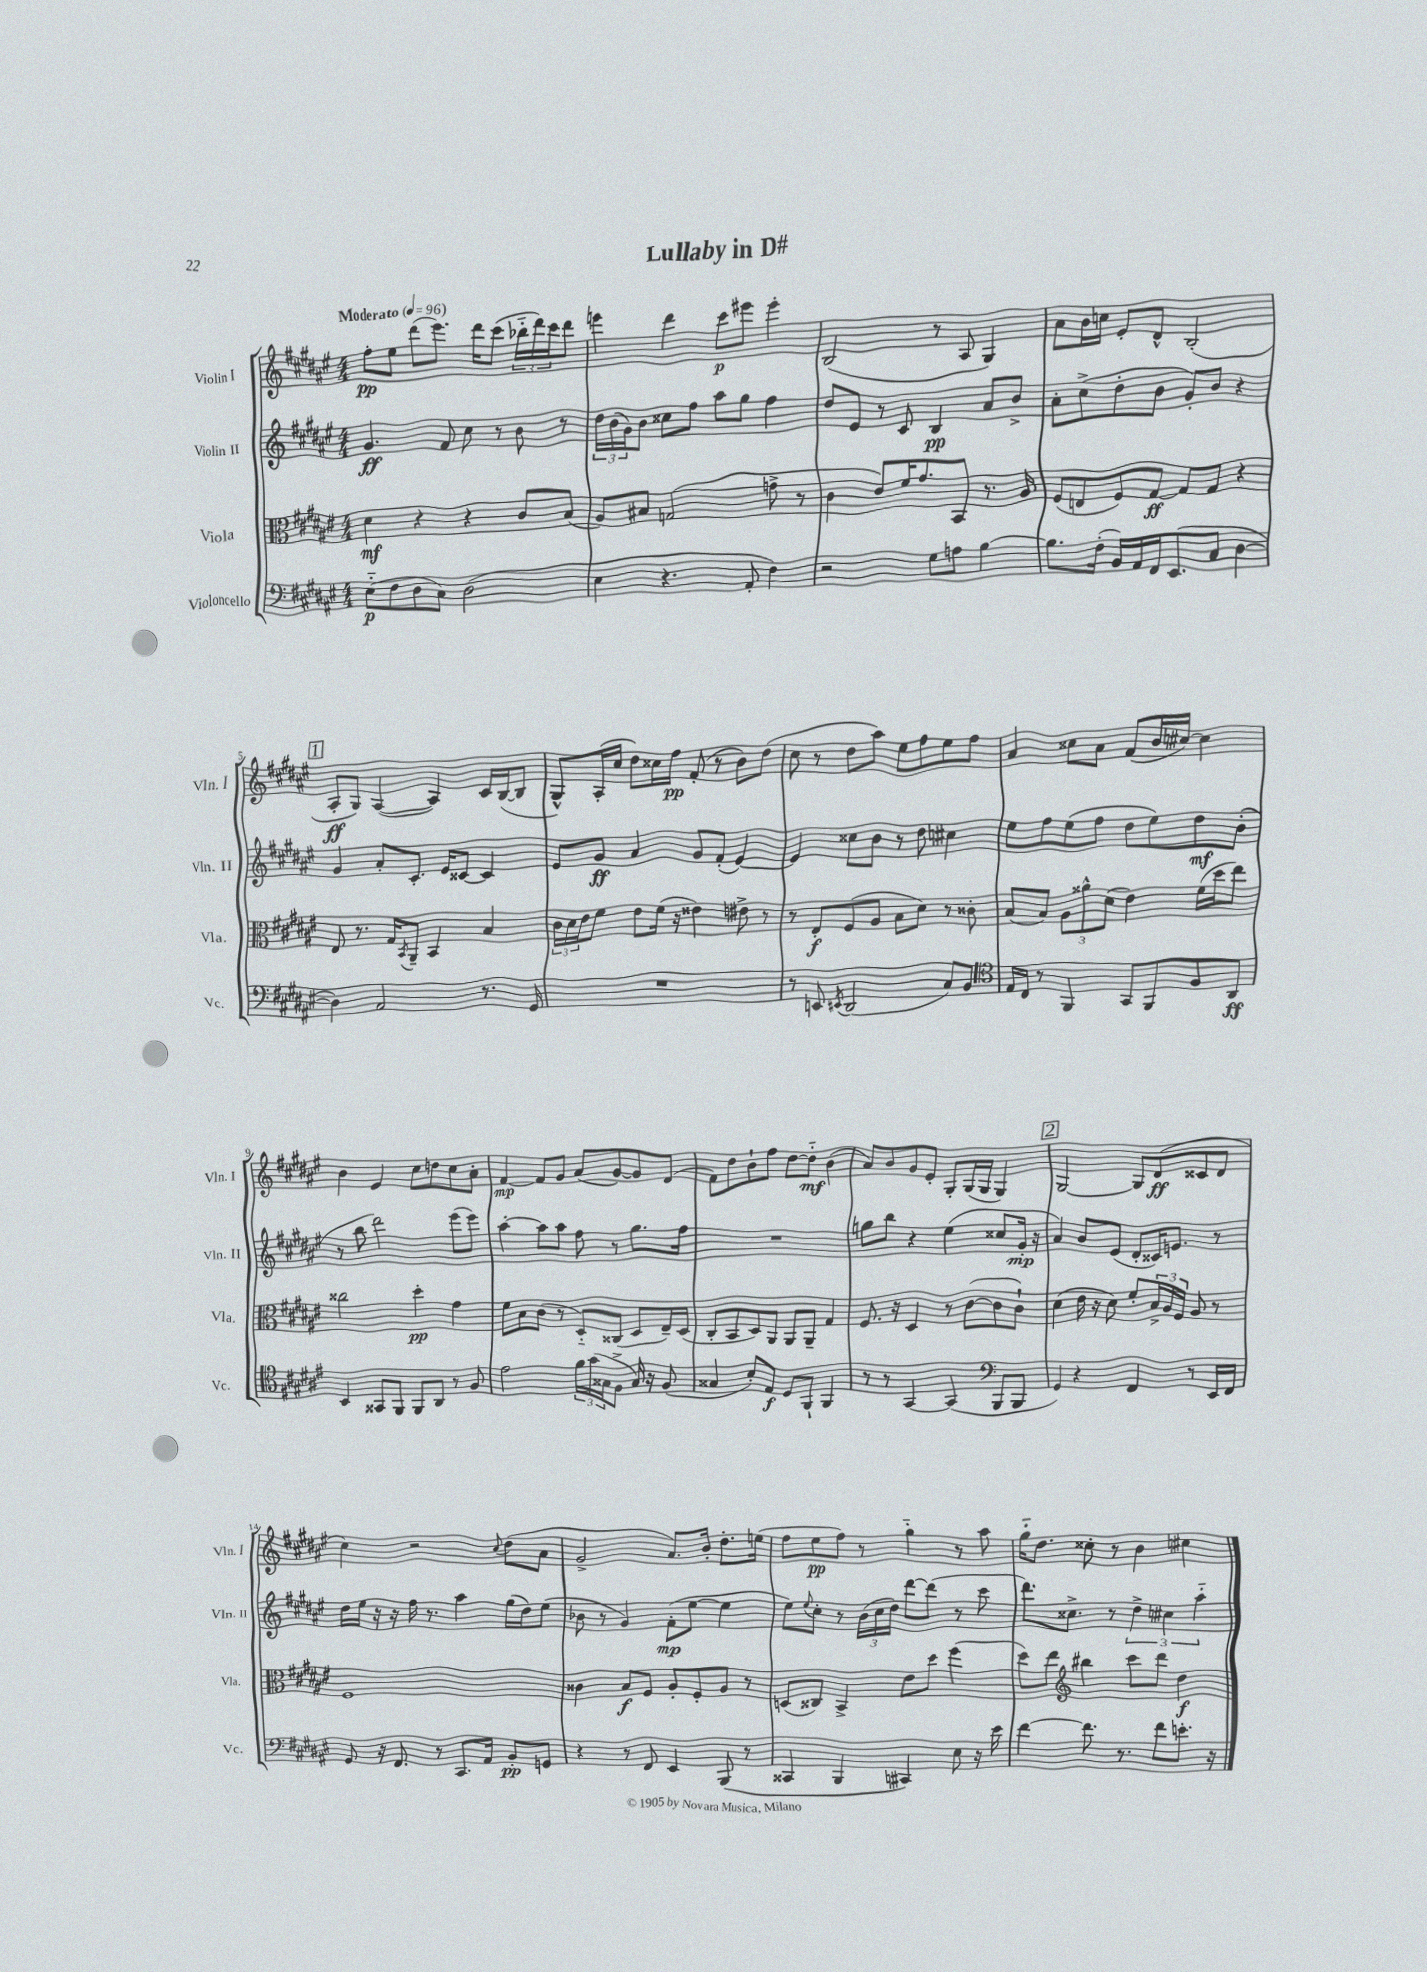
\header { title = "Lullaby in D#" }
<<
\new StaffGroup <<
\new Staff = "s0" \with { instrumentName = "Violin I" shortInstrumentName = "Vln. I" } {
    \clef treble \key fis \major \numericTimeSignature \time 4/4 \tempo "Moderato" 4 = 96
    fis''8-.\pp eis''8 dis'''8( eis'''8.) dis'''16 cis'''8( \tuplet 3/2 { bes''16-_ dis'''16) cis'''16 } dis'''8 |
    e'''4 dis'''4 cis'''8\p eis'''8 eis'''4-. |
    b2( r8 ais8 gis4) |
    ais'8 b'16 c''16 eis'8-. dis'8-^ b2-.( |
    \mark \markup { \box "1" } ais8-.\ff gis8) ais4~( ais4) cis'16 b16~( b8 |
    gis8-^) ais16-.( cis''16 dis''8) cisis''16 fis''16\pp fis'8-.( r8 b'8) dis''8( |
    cis''8 r8 dis''8 ais''8) eis''8 fis''8 eis''8 fis''8 |
    ais'4 cisis''8 ais'8 fis'8( b'16 cis''16~) cis''4 |
    b'4 eis'4 cis''8 d''8 cis''8 ais'8-. |
    fis'4~\mp fis'8 gis'8 ais'8( gis'8~) gis'8 dis'8( |
    fis'8) dis''8 b'8-! fis''8 dis''8~ dis''8-_\mf b'4( |
    ais'8) b'8 gis'8 eis'8-. gis8-. gis16( gis16 gis4) |
    \mark \markup { \box "2" } gis2~ gis8 dis'8\ff( cisis'8 dis'8 |
    cis''4) r2 \appoggiatura { cis''8 } dis''8( ais'8 |
    gis'2-> ais'8.) b'16-. dis''8.-. e''16( |
    fis''8 eis''8\pp fis''8) r8 gis''4-_ r8 ais''8 |
    gis''16-_ dis''8. cisis''8-. r8 b'4 cis''4 \bar "|." |
}
\new Staff = "s1" \with { instrumentName = "Violin II" shortInstrumentName = "Vln. II" } {
    \clef treble \key fis \major \numericTimeSignature \time 4/4
    gis'4.\ff fis'8 cis''8 r8 b'8 r8 |
    \tuplet 3/2 { dis''16 b'16( gis'16) } b'8 cisis''8 fis''8 ais''8 gis''8 fis''4 |
    dis''8 eis'8 r8 cis'8 b4\pp ais'8 b'8-> |
    ais'8-. cis''8->( dis''8-. b'8 gis'8-.) b'8 r4 |
    \mark \markup { \box "1" } gis'4 ais'8-. cis'8.-. eis'16 cisis'8~ cisis'4 |
    eis'8 gis'8\ff ais'4 gis'8 fis'8-.( eis'4~) |
    eis'4 cisis''8 b'8 r8 dis''8 cis''4 |
    eis''8 fis''8 eis''8( fis''8 dis''8 eis''8) dis''8\mf b'8-.( |
    r8 b''8 dis'''2) eis'''8( eis'''8) |
    ais''4~-. ais''8 ais''8 fis''8 r8 gis''8. fis''16 |
    R1 |
    g''8 b''8 r4 eis''4( cisis''8 gis'16-.\mp r16 |
    \mark \markup { \box "2" } ais'4) b'8 eis'8( dis'8-. cisis'16) e'8. r8 |
    dis''16 eis''16 r16 r16 fis''16 r8. ais''4 gis''16( dis''16) eis''8( |
    bes'8 r8 gis'4) fis'8-.\mp( eis''8~ eis''4 |
    eis''8) \appoggiatura { eis''8 } cis''8-. r8 \tuplet 3/2 { b'16( cis''16 dis''16) } dis'''8~ dis'''8( r8 cis'''8 |
    dis'''8.) cisis''8.-> r8 \tuplet 3/2 { dis''4-> cis''4 ais''4-_ } \bar "|." |
}
\new Staff = "s2" \with { instrumentName = "Viola" shortInstrumentName = "Vla." } {
    \clef alto \key fis \major \numericTimeSignature \time 4/4
    dis'4\mf r4 r4 cis'8 b8( |
    ais8) bis8 g2( g'8-> r8 |
    cis'4 eis'8) fis'16 gis'8. b,8 r8. ais16 |
    fis8( e8 fis8) gis8~\ff gis8 gis8 r4 |
    \mark \markup { \box "1" } eis8 r8. gis16 \acciaccatura { b,8 } ais,8-- b,4 b4 |
    \tuplet 3/2 { cis'16 dis'16 eis'16 } fis'8 eis'8 fis'16( r16 eisis'4) eis'8-> r8 |
    r8 eis8-.\f fis8( ais8 b8 dis'8) r8 cisis'8-. |
    b8( b8) \tuplet 3/2 { ais8 aisis'8-^ dis'8( } eis'4) fis'16( dis''16 eis''8) |
    cisis''2 dis''4-.\pp gis'4 |
    fis'8 b8 cis'8( r8 dis8-_) cisis8( dis8 eis16--) dis16( |
    cis8-. b,8 dis8) ais,8 ais,8 ais,8-- gis4 |
    fis8. r16 dis4 r8 cis'8~( cis'8 cis'8-!) |
    \mark \markup { \box "2" } dis'4( eis'16 r16 dis'8) fis'8-. \tuplet 3/2 { b16-> ais16 fis16 } ais8 r8 |
    fis1 |
    cisis'4 b8\f fis8 ais8-. fis8-. ais8 r8 |
    d8( cisis8) b,4-> eis'8 dis''8 fis''4( |
    dis''8) eis''8 \clef treble bis''4 cis'''8 dis'''8 dis''4\f \bar "|." |
}
\new Staff = "s3" \with { instrumentName = "Violoncello" shortInstrumentName = "Vc." } {
    \clef bass \key fis \major \numericTimeSignature \time 4/4
    eis8-_\p( fis8 dis8 cis8) dis2( |
    eis4 r4. ais,8-. fis4) |
    r2 gis8 a8 b4~ |
    b8. fis16-.( b,16) ais,16 fis,16 eis,8.( cis8 dis4~ |
    \mark \markup { \box "1" } dis4) ais,2 r8. gis,16 |
    R1 |
    r8 e,8 \acciaccatura { eis,8 } dis,2( cis8) b,8 |
    \clef tenor eis16 cis16 r8 fis,4 gis,8 fis,8 fis8 ais,8\ff |
    b,4 gisis,8 fis,8 fis,8 ais,8 r8 fis8 |
    eis'2 \tuplet 3/2 { fis'16 gis'16( gisis16 } fis8-> gisis16) r16 fis8( |
    gisis4 b8-.) eis8\f dis8 fis,8-! fis,4 |
    r8 r8 gis,4~ gis,4( \clef bass b,,8 b,,8 |
    \mark \markup { \box "2" } gis,4) r4 fis,4 r8 eis,16 fis,16 |
    gis,8 r16 fis,8. r8 cis,8. ais,16 b,8-.\pp g,8 |
    r4 r8 fis,8 eis,4 b,,8( r8 |
    cisis,4 b,,4 cis,4) eis8 r16 eis'16 |
    fis'4~ fis'8. r8. fis'8 e'8.-. r16 \bar "|." |
}
>>
>>
